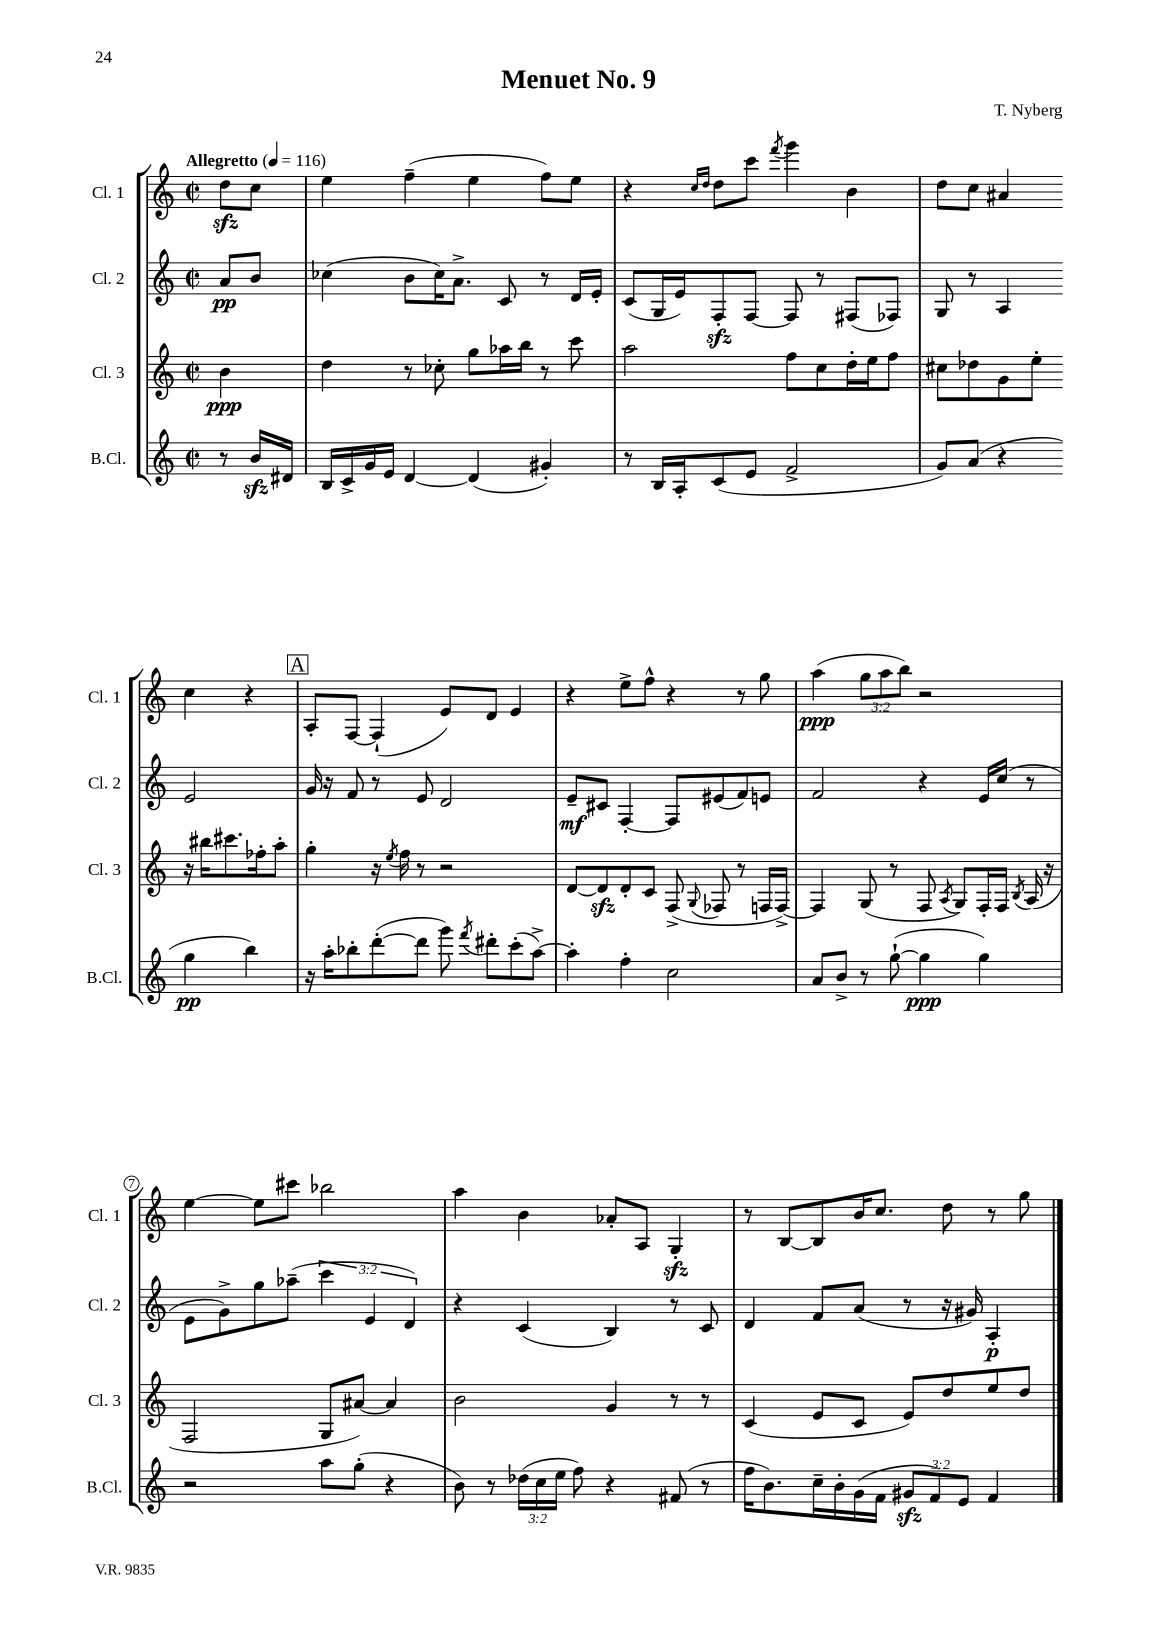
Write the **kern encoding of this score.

**kern	**dynam	**kern	**dynam	**kern	**dynam	**kern	**dynam
*part4	*part4	*part3	*part3	*part2	*part2	*part1	*part1
*staff4	*staff4	*staff3	*staff3	*staff2	*staff2	*staff1	*staff1
*I"B.Cl.	*	*I"Cl. 3	*	*I"Cl. 2	*	*I"Cl. 1	*
*I'B.Cl.	*	*I'Cl. 3	*	*I'Cl. 2	*	*I'Cl. 1	*
*clefG2	*	*clefG2	*	*clefG2	*	*clefG2	*
*k[]	*	*k[]	*	*k[]	*	*k[]	*
*M2/2	*	*M2/2	*	*M2/2	*	*M2/2	*
*met(c|)	*	*met(c|)	*	*met(c|)	*	*met(c|)	*
*MM116	*	*MM116	*	*MM116	*	*MM116	*
=	=	=	=	=	=	=	=
!	!	!	!	!	!	!LO:TX:a:B:t=Allegretto	!
8r	.	4b\	ppp	8a/L	pp	8ddzz\L	.
16bzz/LL	.	.	.	8b/J	.	8cc\J	.
16d#X/JJ	.	.	.	.	.	.	.
=1	=1	=1	=1	=1	=1	=1	=1
16B/LL	.	4dd\	.	(4cc-X\	.	4ee\	.
16c^/	.	.	.	.	.	.	.
16g/	.	.	.	.	.	.	.
16e/JJ	.	.	.	.	.	.	.
[4d/	.	8r	.	8b\L	.	(4ff~\	.
.	.	8cc-X'\	.	16cc-\K)	.	.	.
.	.	.	.	8.a^\J	.	.	.
(4d/]	.	8gg\L	.	.	.	4ee\	.
.	.	16aa-X\L	.	8c/	.	.	.
.	.	16bb\JJ	.	.	.	.	.
4g#X'/)	.	8r	.	8r	.	8ff\L)	.
.	.	8ccc\	.	16d/LL	.	8ee\J	.
.	.	.	.	16e'/JJ	.	.	.
=2	=2	=2	=2	=2	=2	=2	=2
8r	.	2aa\	.	(8c/L	.	4r	.
16B/LL	.	.	.	16G/L	.	.	.
16A'/J	.	.	.	16e/J)	.	.	.
.	.	.	.	.	.	16qqcc/LL	.
.	.	.	.	.	.	16qqdd/JJ	.
(8c/	.	.	.	8Fzz'/	.	8dd\L	.
8e/J	.	.	.	[8F/J	.	8ccc\J	.
.	.	.	.	.	.	8qfff/	.
2f^/	.	8ff\L	.	8F/]	.	4ggg\	.
.	.	8cc\	.	8r	.	.	.
.	.	16dd'\L	.	(8F#X/L	.	4b\	.
.	.	16ee\J	.	.	.	.	.
.	.	8ff\J	.	8F-X/J)	.	.	.
=3	=3	=3	=3	=3	=3	=3	=3
8g/L)	.	8cc#X\L	.	8G/	.	8dd\L	.
(8a/J	.	8dd-X\	.	8r	.	8cc\J	.
4r	.	8g\	.	4A/	.	4a#X/	.
.	.	8ee'\J	.	.	.	.	.
4gg\	pp	16r	.	2e/	.	4cc\	.
.	.	16bb#X\KL	.	.	.	.	.
.	.	8.ccc#X\	.	.	.	.	.
4bb\)	.	.	.	.	.	4r	.
.	.	16ff-X'\k	.	.	.	.	.
.	.	8aa'\J	.	.	.	.	.
!!LO:LB:g=z
!!LO:REH:place=s1:t=A
=4	=4	=4	=4	=4	=4	=4	=4
16r	.	4gg'\	.	16g/	.	8A'/L	.
16aa'\KL	.	.	.	16r	.	.	.
8bb-X'\	.	.	.	8f/	.	[8F/J	.
([8ddd'\	.	16r	.	8r	.	(4F`/]	.
.	.	8qee/	.	.	.	.	.
.	.	16ff\	.	.	.	.	.
8ddd\J]	.	8r	.	8e/	.	.	.
8ggg\)	.	2r	.	2d/	.	8e/L)	.
8qfff/	.	.	.	.	.	.	.
8ddd#X'\L	.	.	.	.	.	8d/J	.
(8ccc'\	.	.	.	.	.	4e/	.
[8aa^\J)	.	.	.	.	.	.	.
=5	=5	=5	=5	=5	=5	=5	=5
4aa'\]	.	[8d/L	.	8e~/L	mf	4r	.
.	.	8dzz/]	.	8c#X/J	.	.	.
4ff'\	.	8d'/	.	[4F'/	.	8ee^\L	.
.	.	8c/J	.	.	.	8ff^^\J	.
2cc\	.	(8F^/	.	8F/L]	.	4r	.
.	.	8qqG/	.	.	.	.	.
.	.	8F-X/	.	(8e#X/	.	.	.
.	.	8r	.	8f/)	.	8r	.
.	.	16Fn/LL	.	8en/J	.	8gg\	.
.	.	[16F^/JJ)	.	.	.	.	.
=6	=6	=6	=6	=6	=6	=6	=6
8a/L	.	4F/]	.	2f/	.	(4aa\	ppp
8b^/J	.	.	.	.	.	.	.
8r	.	(8G/	.	.	.	12gg\L	.
.	.	.	.	.	.	12aa\	.
([8gg`\	.	8r	.	.	.	.	.
.	.	.	.	.	.	12bb\J)	.
4gg\]	ppp	8F/	.	4r	.	2r	.
.	.	8qA/	.	.	.	.	.
.	.	8G/L)	.	.	.	.	.
4gg\)	.	16F'/L	.	16e/LL	.	.	.
.	.	16F/JJ	.	(16cc/JJ	.	.	.
.	.	8qB/	.	.	.	.	.
.	.	(16A/	.	8r	.	.	.
.	.	16r	.	.	.	.	.
!!LO:LB:g=z
=7	=7	=7	=7	=7	=7	=7	=7
2r	.	2F/	.	8e\L	.	[4ee\	.
.	.	.	.	8g^\)	.	.	.
.	.	.	.	8gg\	.	8ee\L]	.
.	.	.	.	(8aa-X~\J	.	8ccc#X\J	.
8aa\L	.	8G/L	.	6ccc\	.	2bb-X\	.
(8gg'\J	.	[8a#X/J)	.	.	.	.	.
.	.	.	.	6e/	.	.	.
4r	.	4a#/]	.	.	.	.	.
.	.	.	.	6d/)	.	.	.
=8	=8	=8	=8	=8	=8	=8	=8
8b\)	.	2b\	.	4r	.	4aa\	.
8r	.	.	.	.	.	.	.
(24dd-X\LL	.	.	.	(4c/	.	4b\	.
24cc\	.	.	.	.	.	.	.
24ee\JJ	.	.	.	.	.	.	.
8ff\)	.	.	.	.	.	.	.
4r	.	4g/	.	4B/)	.	8a-X'/L	.
.	.	.	.	.	.	8A/J	.
(8f#X/	.	8r	.	8r	.	4Gzz'/	.
8r	.	8r	.	8c/	.	.	.
=9	=9	=9	=9	=9	=9	=9	=9
16ff\KL	.	(4c/	.	4d/	.	8r	.
8.b\)	.	.	.	.	.	.	.
.	.	.	.	.	.	[8B/L	.
16cc~\L	.	8e/L	.	8f/L	.	8B/]	.
16b'\	.	.	.	.	.	.	.
(16g\	.	8c/J	.	(8a/J	.	16b/K	.
16f\JJ	.	.	.	.	.	8.cc/J	.
12g#Xzz/L	.	8e/L)	.	8r	.	.	.
12f/)	.	.	.	.	.	.	.
.	.	8dd/	.	16r	.	8dd\	.
12e/J	.	.	.	.	.	.	.
.	.	.	.	16g#X/)	.	.	.
4f/	.	8ee/	.	4A'/	p	8r	.
.	.	8dd/J	.	.	.	8gg\	.
==	==	==	==	==	==	==	==
*-	*-	*-	*-	*-	*-	*-	*-
